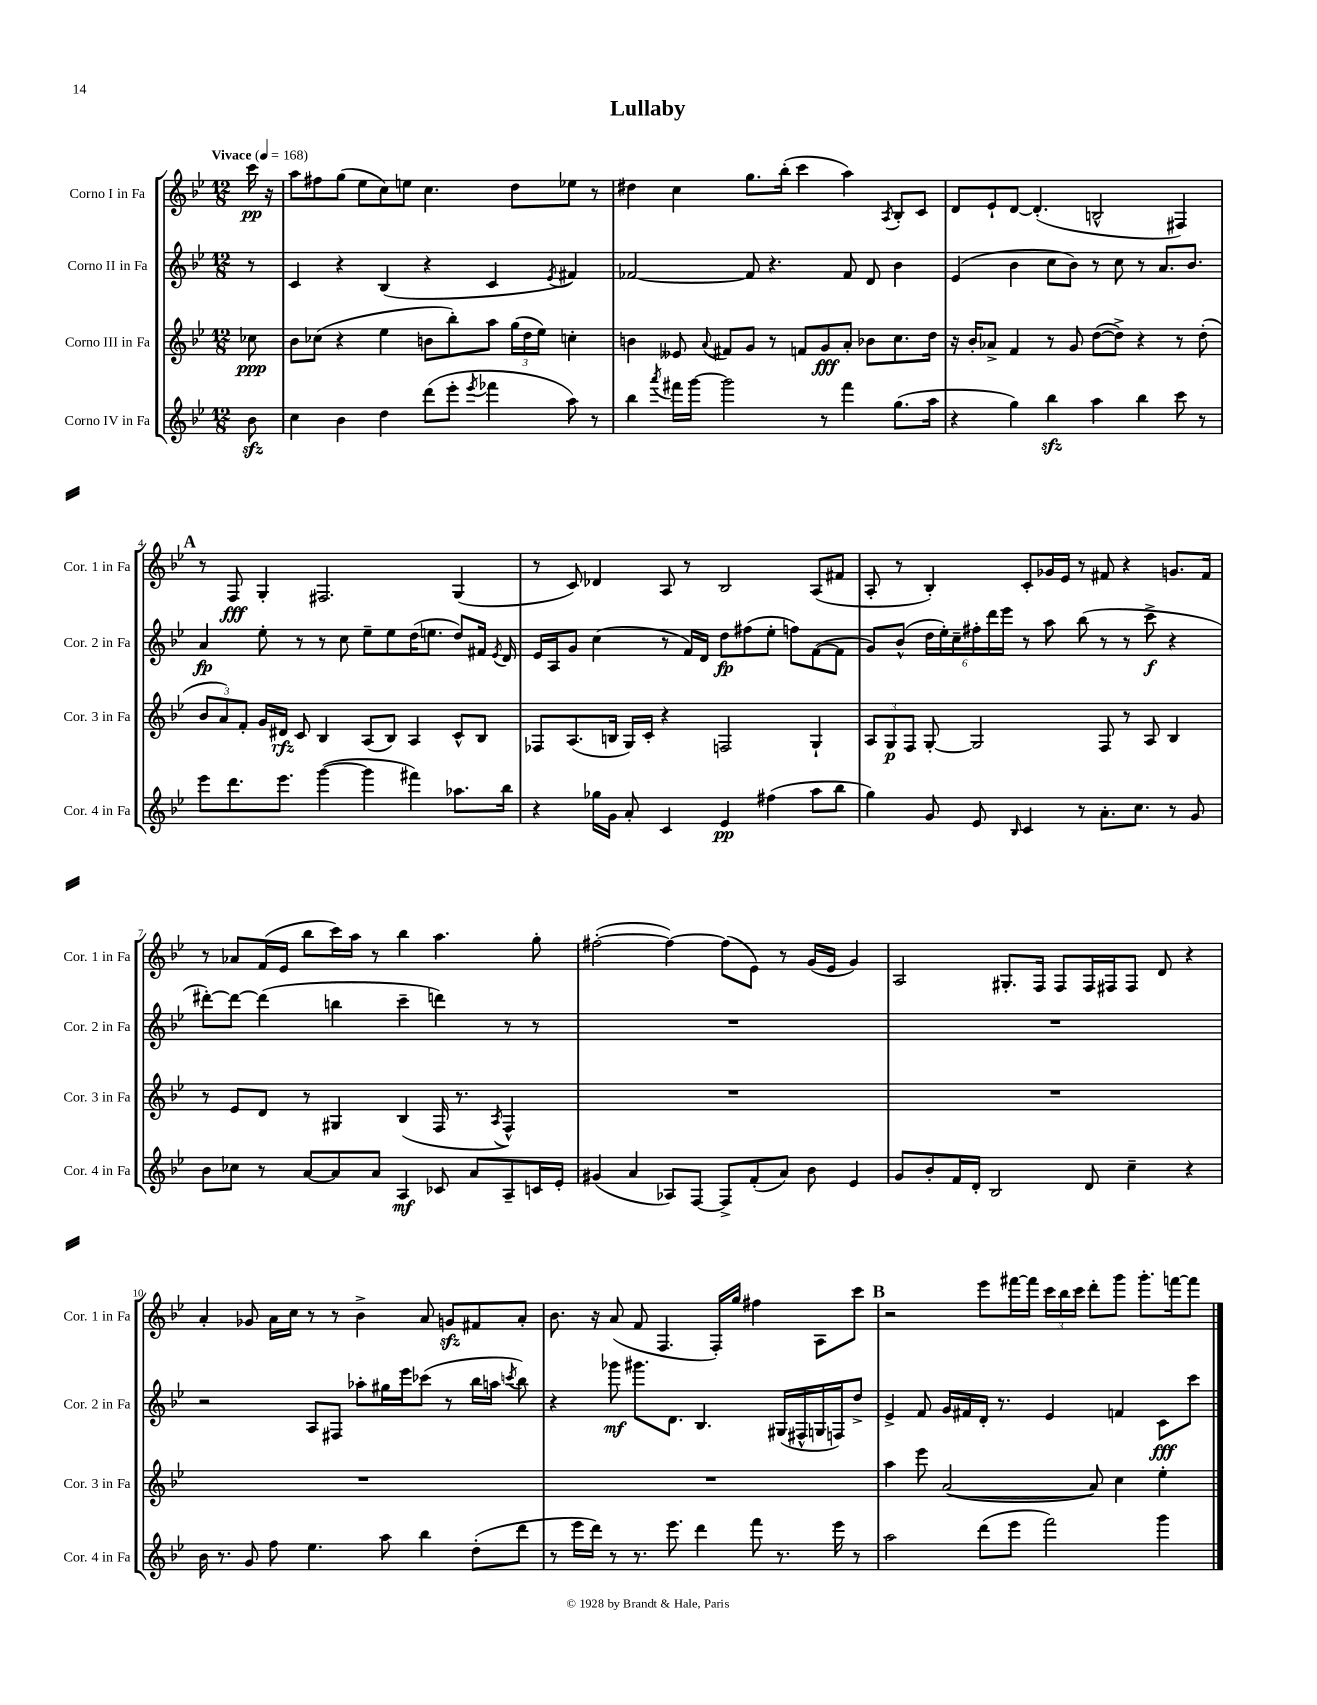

**kern	**kern	**kern	**kern
*staff4	*staff3	*staff2	*staff1
*clefG2	*clefG2	*clefG2	*clefG2
*k[b-e-]	*k[b-e-]	*k[b-e-]	*k[b-e-]
*M12/8	*M12/8	*M12/8	*M12/8
*MM168	*MM168	*MM168	*MM168
8b-	8cc-	8r	16ccc
.	.	.	16r
=	=	=	=
4cc	8b-	4c	8aa
.	(8cc-	.	8ff#
4b-	4r	4r	(8gg
.	.	.	8ee-
4dd	4ee-	(4B-	8cc)
.	.	.	8ee
(8ddd	8b	4r	4.cc
8eee-'	8bb-')	.	.
8qeee-	.	.	.
4fff-	8aa	4c	.
.	(24gg	.	8dd
.	24dd	.	.
.	24ee-)	.	.
.	.	8qe-	.
8aa)	4cc'	4f#)	8ee-
8r	.	.	8r
=	=	=	=
4bb-	4b	[2f-	4dd#
8qaaa	.	.	.
16fff#	8e--	.	4cc
[16ggg	.	.	.
.	8qqa	.	.
2ggg]	8f#	.	.
.	8g	8f-]	8.gg
.	8r	4.r	.
.	.	.	(16bb-'
.	8f	.	4ccc
8r	8g	.	.
4fff#	8a'	8f-	4aa)
.	8b-	8d	.
.	.	.	8qA
(8.gg	8.cc	4b-	8B-'
.	.	.	8c
16aa	16dd	.	.
=	=	=	=
4r	16r	(4e-	8d
.	16b-'	.	.
.	8a-^	.	8e-`
4gg)	4f	4b-	[8d
.	.	.	(4.d']
4bb-	8r	8cc	.
.	8g	8b-)	.
4aa	([8dd	8r	2B^^
.	8dd^])	8cc	.
4bb-	4r	8r	.
.	.	8.a	.
8ccc	8r	.	4F#)
.	.	8.b-	.
8r	(8dd'	.	.
=	=	=	=
8eee-	12b-	4a	8r
.	12a)	.	.
8.ddd	.	.	8F
.	12f'	.	.
.	16g	8ee-'	4G'
8.eee-	16d#	.	.
.	8c	8r	.
([4ggg	4B-	8r	2.F#
.	.	8cc	.
4ggg]	(8A	8ee-~	.
.	8B-)	8ee-	.
4fff#)	4A	(16dd	.
.	.	8.ee	.
8.aa-	8c^^	8dd)	(4G
.	8B-	16f#	.
.	.	8qe-	.
16bb-	.	16d	.
=	=	=	=
4r	8F-	16e-	8r
.	.	16A	.
.	(8.A	8g	8c)
16gg-	.	(4cc	4d-
16g	16B	.	.
8a'	16G)	.	.
.	16c'	.	.
4c	4r	8r	8A
.	.	16f)	8r
.	.	16d	.
4e-	2F	8dd	2B-
.	.	(8ff#	.
(4ff#	.	8ee-'	.
.	.	8ff)	.
8aa	4G`	([8f	(8A
8bb-	.	8f]	8f#
=	=	=	=
4gg)	12A	8g)	8A'
.	12G	.	.
.	.	(8b-^^	8r
.	12F	.	.
8g	[8G'	24dd	4B-')
.	.	24ee-')	.
.	.	24cc~	.
8e-	2G]	24ff#'	.
.	.	24ddd	.
.	.	24eee-	.
16qqB-	.	.	.
4c	.	8r	8c'
.	.	8aa	16g-
.	.	.	16e-
8r	.	(8bb-	8r
8.a'	8F	8r	8f#
.	8r	8r	4r
8.cc	.	.	.
.	8A	8ccc^	.
8r	4B-	4r	8.g
8g	.	.	.
.	.	.	16f#
=	=	=	=
8b-	8r	[8ddd#')	8r
8cc-	8e-	8ddd#_	8a-
8r	8d	(4ddd#]	(16f
.	.	.	16e-
[8a	8r	.	8bb-
8a]	4G#	4bb	16ccc)
.	.	.	16aa
8a	.	.	8r
4A	(4B-	4ccc~	4bb-
8c-	16F	4ddd)	4.aa
.	8.r	.	.
8a	.	.	.
.	8qA	.	.
8A~	4F^^)	8r	.
16c	.	8r	8gg'
16e-'	.	.	.
=	=	=	=
(4g#	1.r	1.r	([2ff#'
4a	.	.	.
8A-)	.	.	4ff#_)
[8F	.	.	.
8F^]	.	.	(8ff#]
(8f'	.	.	8e-)
8a)	.	.	8r
8b-	.	.	(16g
.	.	.	16e-
4e-	.	.	4g)
=	=	=	=
8g	1.r	1.r	2A
8b-'	.	.	.
16f	.	.	.
16d'	.	.	.
2B-	.	.	.
.	.	.	8.G#'
.	.	.	16F
.	.	.	8F
8d	.	.	16F
.	.	.	16F#
4cc~	.	.	8F#
.	.	.	8d
4r	.	.	4r
=	=	=	=
16b-	1.r	2r	4a'
8.r	.	.	.
8g	.	.	8g-
8ff	.	.	16a
.	.	.	16cc
4.ee-	.	8A	8r
.	.	8F#	8r
.	.	8aa-'	4b-^
8aa	.	16gg#	.
.	.	16eee-	.
4bb-	.	(8ccc-	8a
.	.	8r	8g
(8dd'	.	16bb-	8f#
.	.	16aa	.
.	.	8qccc	.
8ddd	.	8bb-)	8a'
=	=	=	=
8r	1.r	4r	8.b-
16eee-	.	.	.
16ddd)	.	.	16r
8r	.	8ggg-	(8a
8.r	.	8.ggg#	8f
.	.	.	4.F
8.eee-	.	8.d	.
4ddd	.	4.B-	.
.	.	.	16F')
.	.	.	16gg
8fff	.	.	4ff#
8.r	.	(16G#	.
.	.	16F#^^	.
.	.	16G	8A
16eee-	.	16F)	.
8r	.	8dd^	8ccc
=	=	=	=
2aa	4aa	4e-^	2r
.	8eee-	8f	.
.	([2a	16g	.
.	.	16f#	.
(8ddd	.	16d'	8eee-
.	.	8.r	.
8eee-	.	.	[16fff#
.	.	.	16fff#]
2fff)	.	4e-	24ccc
.	.	.	24bb-
.	.	.	24ccc
.	8a])	.	8ddd'
.	4cc	4f	8ggg
.	.	.	8.ggg'
4ggg	4ee-'	8c	.
.	.	.	[16fff
.	.	8ccc	8fff]
==	==	==	==
*-	*-	*-	*-
